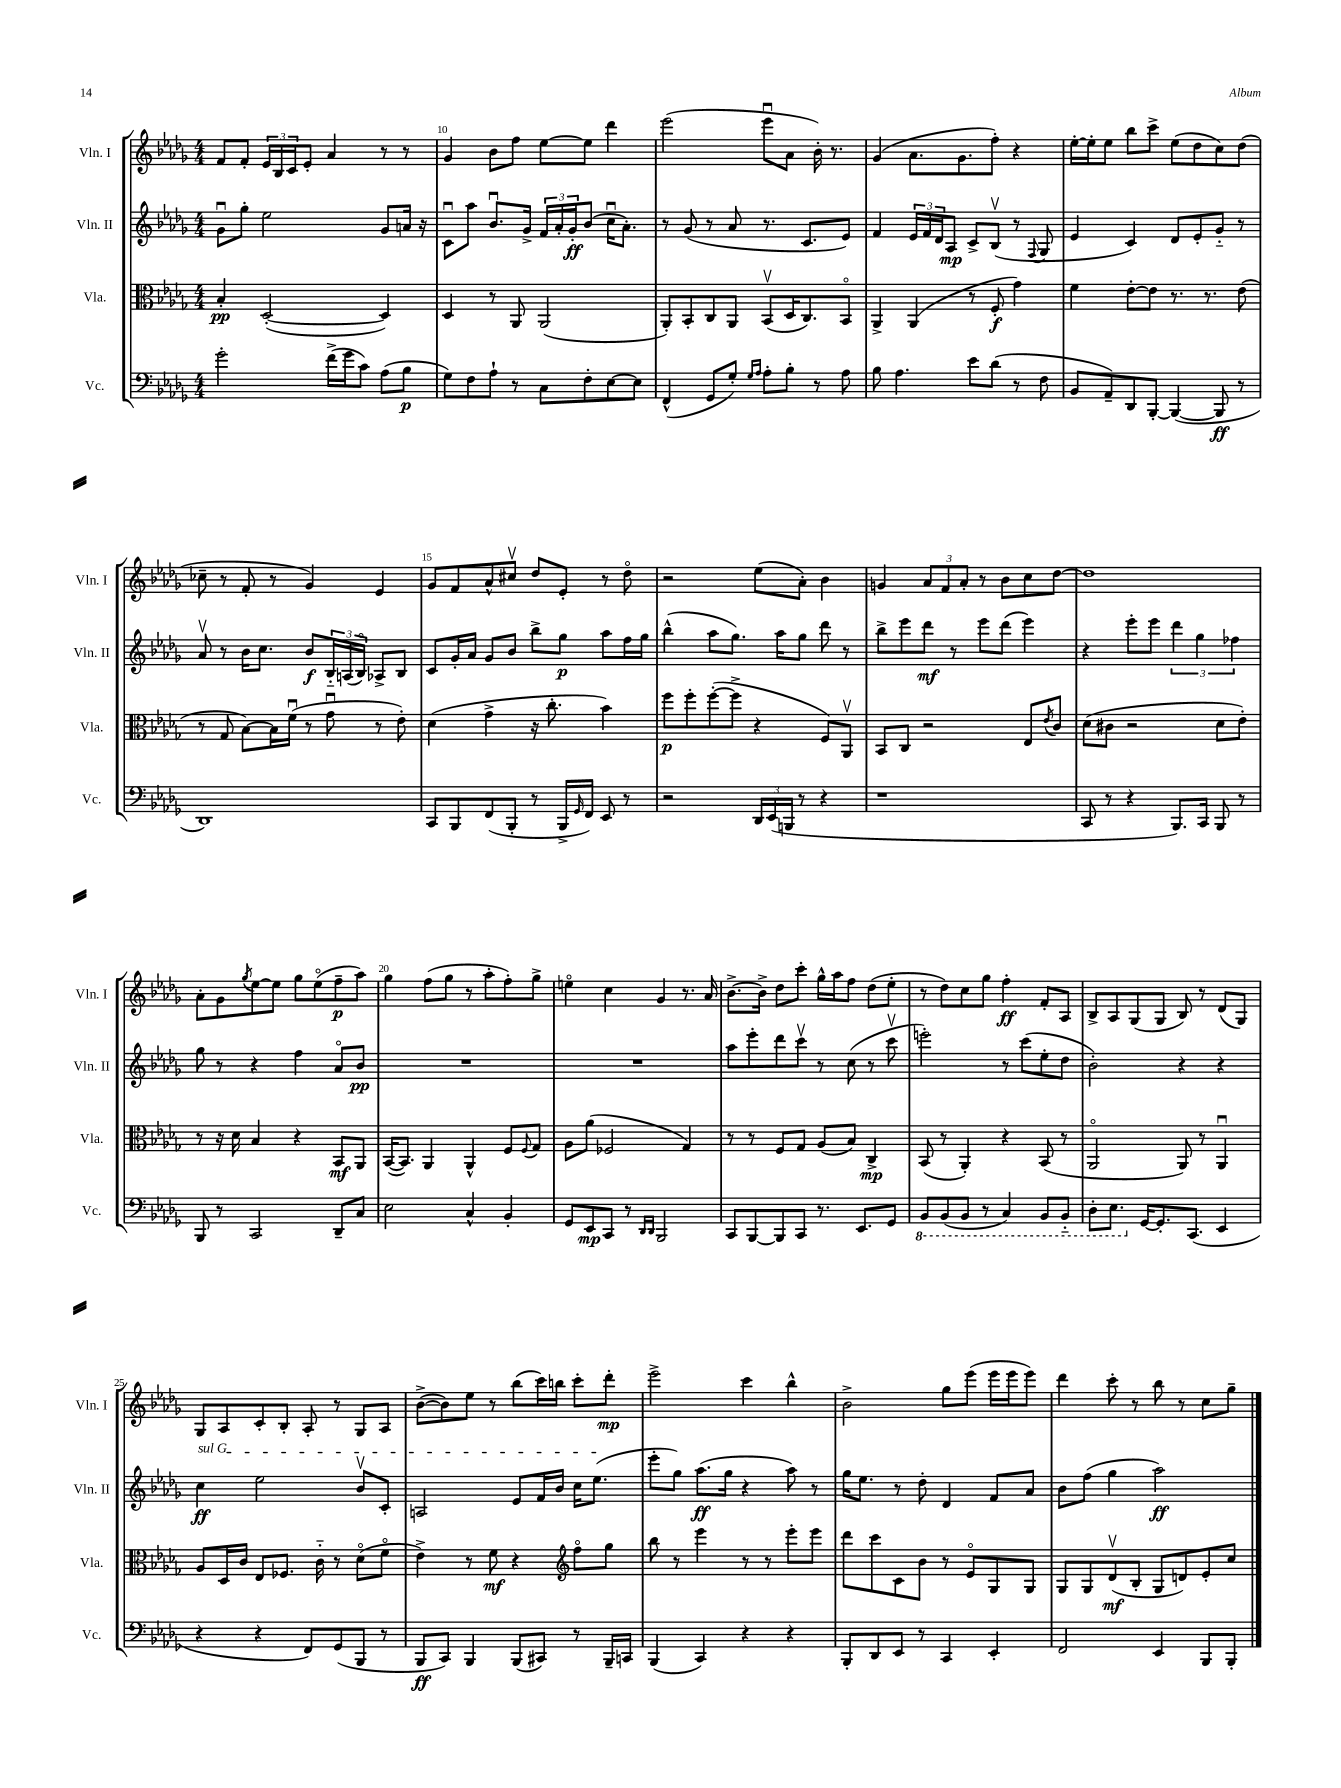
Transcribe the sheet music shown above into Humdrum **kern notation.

**kern	**dynam	**kern	**dynam	**kern	**dynam	**kern	**dynam
*part4	*part4	*part3	*part3	*part2	*part2	*part1	*part1
*staff4	*staff4	*staff3	*staff3	*staff2	*staff2	*staff1	*staff1
*I"Vc.	*	*I"Vla.	*	*I"Vln. II	*	*I"Vln. I	*
*I'Vc.	*	*I'Vla.	*	*I'Vln. II	*	*I'Vln. I	*
*clefF4	*	*clefC3	*	*clefG2	*	*clefG2	*
*k[b-e-a-d-g-]	*	*k[b-e-a-d-g-]	*	*k[b-e-a-d-g-]	*	*k[b-e-a-d-g-]	*
*M4/4	*	*M4/4	*	*M4/4	*	*M4/4	*
=9	=9	=9	=9	=9	=9	=9	=9
2g-'\	.	4B-'/	pp	8g-u\L	.	8f/L	.
.	.	.	.	8gg-'\J	.	8f'/J	.
.	.	([2D-'/	.	2ee-\	.	24e-/LL	.
.	.	.	.	.	.	24B-/	.
.	.	.	.	.	.	24c/J	.
.	.	.	.	.	.	8e-'/J	.
(16f^\LL	.	.	.	.	.	4a-/	.
16g-\J	.	.	.	.	.	.	.
8c\J)	.	.	.	.	.	.	.
(8A-\L	.	4D-/])	.	8g-/L	.	8r	.
8B-\J	p	.	.	16an/Jk	.	8r	.
.	.	.	.	16r	.	.	.
=10	=10	=10	=10	=10	=10	=10	=10
8G-\L)	.	4D-/	.	8cu\L	.	4g-/	.
8F\	.	.	.	8aa-\J	.	.	.
8A-`\J	.	8r	.	8.b-u/L	.	8b-\L	.
8r	.	8AA-/	.	.	.	8ff\J	.
.	.	.	.	16g-^/Jk	.	.	.
8C\L	.	(2AA-/	.	24f/LL	.	[8ee-\L	.
.	.	.	.	24a-'/	.	.	.
.	.	.	.	24g-'/J	ff	.	.
8F'\	.	.	.	(8b-/J	.	8ee-\J]	.
[8E-\	.	.	.	16ccu\KL	.	4ddd-\	.
.	.	.	.	8.a-'\J)	.	.	.
8E-\J]	.	.	.	.	.	.	.
=11	=11	=11	=11	=11	=11	=11	=11
(4FF^^/	.	8AA-'/L)	.	8r	.	(2eee-\	.
.	.	8BB-'/	.	(8g-/	.	.	.
8GG-/L	.	8C/	.	8r	.	.	.
8G-'/J)	.	8AA-/J	.	8a-/	.	.	.
16qqG-/LL	.	.	.	.	.	.	.
16qqA-/JJ	.	.	.	.	.	.	.
8A-'\L	.	(8BB-v/L	.	8.r	.	8eee-u\L	.
8B-'\J	.	16D-/K	.	.	.	8a-\J	.
.	.	8.C/)	.	8.c/L	.	.	.
8r	.	.	.	.	.	16b-'\)	.
.	.	.	.	.	.	8.r	.
8A-\	.	8BB-/J	.	8e-/J)	.	.	.
=12	=12	=12	=12	=12	=12	=12	=12
8B-\	.	4AA-^/	.	4f/	.	(4g-/	.
4.A-\	.	.	.	.	.	.	.
.	.	(4AA-/	.	24e-/LL	.	8.a-\L	.
.	.	.	.	24f/	.	.	.
.	.	.	.	24d-/J	.	.	.
.	.	.	.	8A-/J	mp	.	.
.	.	.	.	.	.	8.g-\	.
8e-\L	.	8r	.	8c^/L	.	.	.
(8d-\J	.	8F'/	f	(8B-v/J	.	8ff'\J)	.
8r	.	4g-\)	.	8r	.	4r	.
.	.	.	.	8qqF/	.	.	.
8F\	.	.	.	8G-/	.	.	.
=13	=13	=13	=13	=13	=13	=13	=13
8BB-/L	.	4f\	.	4e-/	.	[16ee-'\LL	.
.	.	.	.	.	.	16ee-'\J]	.
8AA-~/)	.	.	.	.	.	8ee-\J	.
8DD-/	.	[8e-'\L	.	4c/)	.	8bb-\L	.
[8BBB-'/J	.	8e-\J]	.	.	.	8ccc^\J	.
(4BBB-/_	.	8.r	.	8d-/L	.	(8ee-\L	.
.	.	.	.	8e-'/	.	8dd-\	.
.	.	8.r	.	.	.	.	.
8BBB-/]	ff	.	.	8g-/J	.	8cc\)	.
8r	.	(8e-\	.	8r	.	(8dd-\J	.
!!LO:LB:g=z
=14	=14	=14	=14	=14	=14	=14	=14
1DD-)	.	8r	.	8a-v/	.	8cc-X~\	.
.	.	8G-/	.	8r	.	8r	.
.	.	[8B-\L)	.	16b-\KL	.	8f'/	.
.	.	.	.	8.cc\J	.	.	.
.	.	16B-\L]	.	.	.	8r	.
.	.	(16fu\JJ	.	.	.	.	.
.	.	8r	.	8b-/L	f	4g-/)	.
.	.	8g-u\	.	24B-/L	.	.	.
.	.	.	.	(24An/	.	.	.
.	.	.	.	24B-/JJ)	.	.	.
.	.	8r	.	8A-X^/L	.	4e-/	.
.	.	8e-'\)	.	8B-/J	.	.	.
=15	=15	=15	=15	=15	=15	=15	=15
8CC/L	.	(4d-\	.	8c/L	.	8g-/L	.
8BBB-/	.	.	.	16g-'/L	.	8f/	.
.	.	.	.	16a-/JJ	.	.	.
(8FF/	.	4g-^\	.	8g-/L	.	8a-^^/	.
8BBB-'/J	.	.	.	8b-/J	.	8cc#Xv/J	.
8r	.	16r	.	8bb-^\L	.	8dd-/L	.
.	.	8.cc'\	.	.	.	.	.
16BBB-^/LL	.	.	.	8gg-\J	p	8e-'/J	.
16qqGG-/	.	.	.	.	.	.	.
16FF/JJ)	.	.	.	.	.	.	.
8EE-/	.	4b-\)	.	8aa-\L	.	8r	.
8r	.	.	.	16ff\L	.	8dd-\	.
.	.	.	.	16gg-\JJ	.	.	.
=16	=16	=16	=16	=16	=16	=16	=16
2r	.	8ff\L	p	(4bb-^^\	.	2r	.
.	.	8ff'\	.	.	.	.	.
.	.	([8ff'\	.	8aa-\L	.	.	.
.	.	8ff^\J]	.	8.gg-\J)	.	.	.
24DD-/LL	.	4r	.	.	.	(8ee-\L	.
(24EE-/	.	.	.	.	.	.	.
.	.	.	.	16aa-\KL	.	.	.
24BBBn/JJ	.	.	.	.	.	.	.
8r	.	.	.	8gg-\J	.	8a-'\J)	.
4r	.	8F/L)	.	8ddd-\	.	4b-\	.
.	.	8AA-v/J	.	8r	.	.	.
=17	=17	=17	=17	=17	=17	=17	=17
1r	.	8BB-/L	.	8bb-^\L	.	4gn/	.
.	.	8C/J	.	8eee-\	.	.	.
.	.	2r	.	8ddd-\J	mf	12a-/L	.
.	.	.	.	.	.	12f/	.
.	.	.	.	8r	.	.	.
.	.	.	.	.	.	12a-'/J	.
.	.	.	.	8eee-\L	.	8r	.
.	.	.	.	(8ddd-\J	.	8b-\L	.
.	.	8E-/L	.	4eee-\)	.	8cc\	.
.	.	8qe-/	.	.	.	.	.
.	.	8c/J	.	.	.	[8dd-\J	.
=18	=18	=18	=18	=18	=18	=18	=18
8CC/	.	(8d-\L	.	4r	.	1dd-]	.
8r	.	8c#X\J	.	.	.	.	.
4r	.	2r	.	8eee-'\L	.	.	.
.	.	.	.	8eee-\J	.	.	.
8.BBB-/L)	.	.	.	6ddd-\	.	.	.
.	.	.	.	6gg-\	.	.	.
16CC/Jk	.	.	.	.	.	.	.
8BBB-/	.	8d-\L	.	.	.	.	.
.	.	.	.	6ff-X\	.	.	.
8r	.	8e-'\J)	.	.	.	.	.
!!LO:LB:g=z
=19	=19	=19	=19	=19	=19	=19	=19
8BBB-/	.	8r	.	8gg-\	.	8a-'\L	.
8r	.	16r	.	8r	.	8g-\	.
.	.	16d-\	.	.	.	.	.
.	.	.	.	.	.	8qgg-/	.
2CC/	.	4B-/	.	4r	.	[8ee-\	.
.	.	.	.	.	.	8ee-\J]	.
.	.	4r	.	4ff\	.	8gg-\L	.
.	.	.	.	.	.	(8ee-\	.
8DD-~/L	.	8BB-/L	mf	8a-/L	.	8ff~\	p
8C/J	.	8AA-/J	.	8b-/J	pp	8aa-\J)	.
=20	=20	=20	=20	=20	=20	=20	=20
2E-\	.	([16BB-/KL	.	1r	.	4gg-\	.
.	.	8.BB-/J])	.	.	.	.	.
.	.	4AA-/	.	.	.	(8ff\L	.
.	.	.	.	.	.	8gg-\J	.
4C^^/	.	4AA-^^/	.	.	.	8r	.
.	.	.	.	.	.	8aa-'\L	.
4BB-'/	.	8F/L	.	.	.	8ff'\)	.
.	.	8qqF/	.	.	.	.	.
.	.	8G-/J	.	.	.	8gg-^\J	.
=21	=21	=21	=21	=21	=21	=21	=21
8GG-/L	.	8A-\L	.	1r	.	4een\	.
8EE-/	mp	(8a-\J	.	.	.	.	.
8CC/J	.	2F-X/	.	.	.	4cc\	.
8r	.	.	.	.	.	.	.
16qqDD-/LL	.	.	.	.	.	.	.
16qqDD-/JJ	.	.	.	.	.	.	.
2BBB-/	.	.	.	.	.	4g-/	.
.	.	4G-/)	.	.	.	8.r	.
.	.	.	.	.	.	16a-/	.
=22	=22	=22	=22	=22	=22	=22	=22
8CC/L	.	8r	.	8aa-\L	.	[8.b-^\L	.
[8BBB-/	.	8r	.	8eee-'\	.	.	.
.	.	.	.	.	.	16b-^\Jk]	.
8BBB-/]	.	8F/L	.	8ddd-\	.	8dd-\L	.
8CC/J	.	8G-/J	.	8cccv\J	.	8ccc'\J	.
8.r	.	(8A-/L	.	8r	.	16gg-^^\LL	.
.	.	.	.	.	.	16aa-\J	.
.	.	8B-/J)	.	(8cc\	.	8ff\J	.
8.EE-/L	.	.	.	.	.	.	.
.	.	4C^/	mp	8r	.	(8dd-\L	.
8GG-/J	.	.	.	8cccv\	.	8ee-'\J	.
=23	=23	=23	=23	=23	=23	=23	=23
*8ba	*	*	*	*	*	*	*
8BBB-/L	.	(8BB-/	.	2eeen'\)	.	8r	.
(8BBB-/	.	8r	.	.	.	8dd-\L)	.
8BBB-/J	.	4AA-'/)	.	.	.	8cc\	.
8r	.	.	.	.	.	8gg-\J	.
4CC/)	.	4r	.	8r	.	4ff'\	ff
.	.	.	.	(8ccc\L	.	.	.
8BBB-/L	.	(8BB-/	.	8ee-'\	.	8f'/L	.
8BBB-/J	.	8r	.	8dd-\J	.	8A-/J	.
=24	=24	=24	=24	=24	=24	=24	=24
8DD-'\L	.	2AA-/	.	2b-'\)	.	8B-^/L	.
8.EE-\J	.	.	.	.	.	8A-/	.
.	.	.	.	.	.	(8G-/	.
*X8ba	*	*	*	*	*	*	*
[16GG-/KL	.	.	.	.	.	.	.
8.GG-'/]	.	.	.	.	.	8G-/J	.
.	.	8AA-/)	.	4r	.	8B-/)	.
(8.CC/J	.	.	.	.	.	.	.
.	.	8r	.	.	.	8r	.
4EE-/	.	4AA-u/	.	4r	.	(8d-/L	.
.	.	.	.	.	.	8G-/J)	.
!!LO:LB:g=z
=25	=25	=25	=25	=25	=25	=25	=25
!	!	!	!	!LO:TX:a:i:t=sul G	!	!	!
4r	.	8A-/L	.	4cc\	ff	8G-/L	.
.	.	16D-/L	.	.	.	8A-/	.
.	.	16c/JJ	.	.	.	.	.
4r	.	8E-/L	.	2ee-\	.	8c'/	.
.	.	8.F-X/J	.	.	.	8B-'/J	.
8FF/L)	.	.	.	.	.	8A-'/	.
.	.	16c\	.	.	.	.	.
(8GG-/	.	8r	.	.	.	8r	.
8BBB-/J	.	(8d-\L	.	8b-v/L	.	8G-/L	.
8r	.	8f\J	.	8c'/J	.	8A-/J	.
=26	=26	=26	=26	=26	=26	=26	=26
8BBB-/L	ff	4e-^\)	.	2An/	.	([8b-^\L	.
8CC/J)	.	.	.	.	.	8b-\])	.
4BBB-/	.	8r	.	.	.	8ee-\J	.
.	.	8f\	mf	.	.	8r	.
(8BBB-/L	.	4r	.	8e-/L	.	(8bb-\L	.
8CC#X/J)	.	.	.	16f/L	.	16ccc\L)	.
.	.	.	.	16b-/JJ	.	16bbn\JJ	.
*	*	*clefG2	*	*	*	*	*
8r	.	8ff\L	.	16cc\KL	.	8ccc'\L	.
.	.	.	.	(8.ee-\J	.	.	.
16BBB-~/LL	.	8gg-\J	.	.	.	8ddd-'\J	mp
16CCn/JJ	.	.	.	.	.	.	.
=27	=27	=27	=27	=27	=27	=27	=27
(4BBB-/	.	8bb-\	.	8eee-'\L	.	2eee-^\	.
.	.	8r	.	8gg-\J)	.	.	.
4CC/)	.	4eee-\	.	(8.aa-\L	ff	.	.
.	.	.	.	16gg-\Jk	.	.	.
4r	.	8r	.	4r	.	4ccc\	.
.	.	8r	.	.	.	.	.
4r	.	8eee-'\L	.	8aa-\)	.	4bb-^^\	.
.	.	8eee-\J	.	8r	.	.	.
=28	=28	=28	=28	=28	=28	=28	=28
8BBB-'/L	.	8ddd-\L	.	16gg-\KL	.	2b-^\	.
.	.	.	.	8.ee-\J	.	.	.
8DD-/	.	8ccc\	.	.	.	.	.
8EE-/J	.	8c\	.	8r	.	.	.
8r	.	8b-\J	.	8dd-'\	.	.	.
4CC/	.	8r	.	4d-/	.	8gg-\L	.
.	.	8e-/L	.	.	.	(8eee-\J	.
4EE-'/	.	8G-/	.	8f/L	.	16eee-\LL	.
.	.	.	.	.	.	16eee-\J	.
.	.	8G-/J	.	8a-/J	.	8eee-\J)	.
=29	=29	=29	=29	=29	=29	=29	=29
2FF/	.	8G-/L	.	8b-\L	.	4ddd-\	.
.	.	8G-/	.	(8ff\J	.	.	.
.	.	(8d-v/	mf	4gg-\	.	8ccc'\	.
.	.	8B-'/J	.	.	.	8r	.
4EE-/	.	8G-/L	.	2aa-\)	ff	8bb-\	.
.	.	8dn/)	.	.	.	8r	.
8BBB-/L	.	8e-'/	.	.	.	8cc\L	.
8BBB-'/J	.	8cc/J	.	.	.	8gg-~\J	.
==	==	==	==	==	==	==	==
*-	*-	*-	*-	*-	*-	*-	*-
